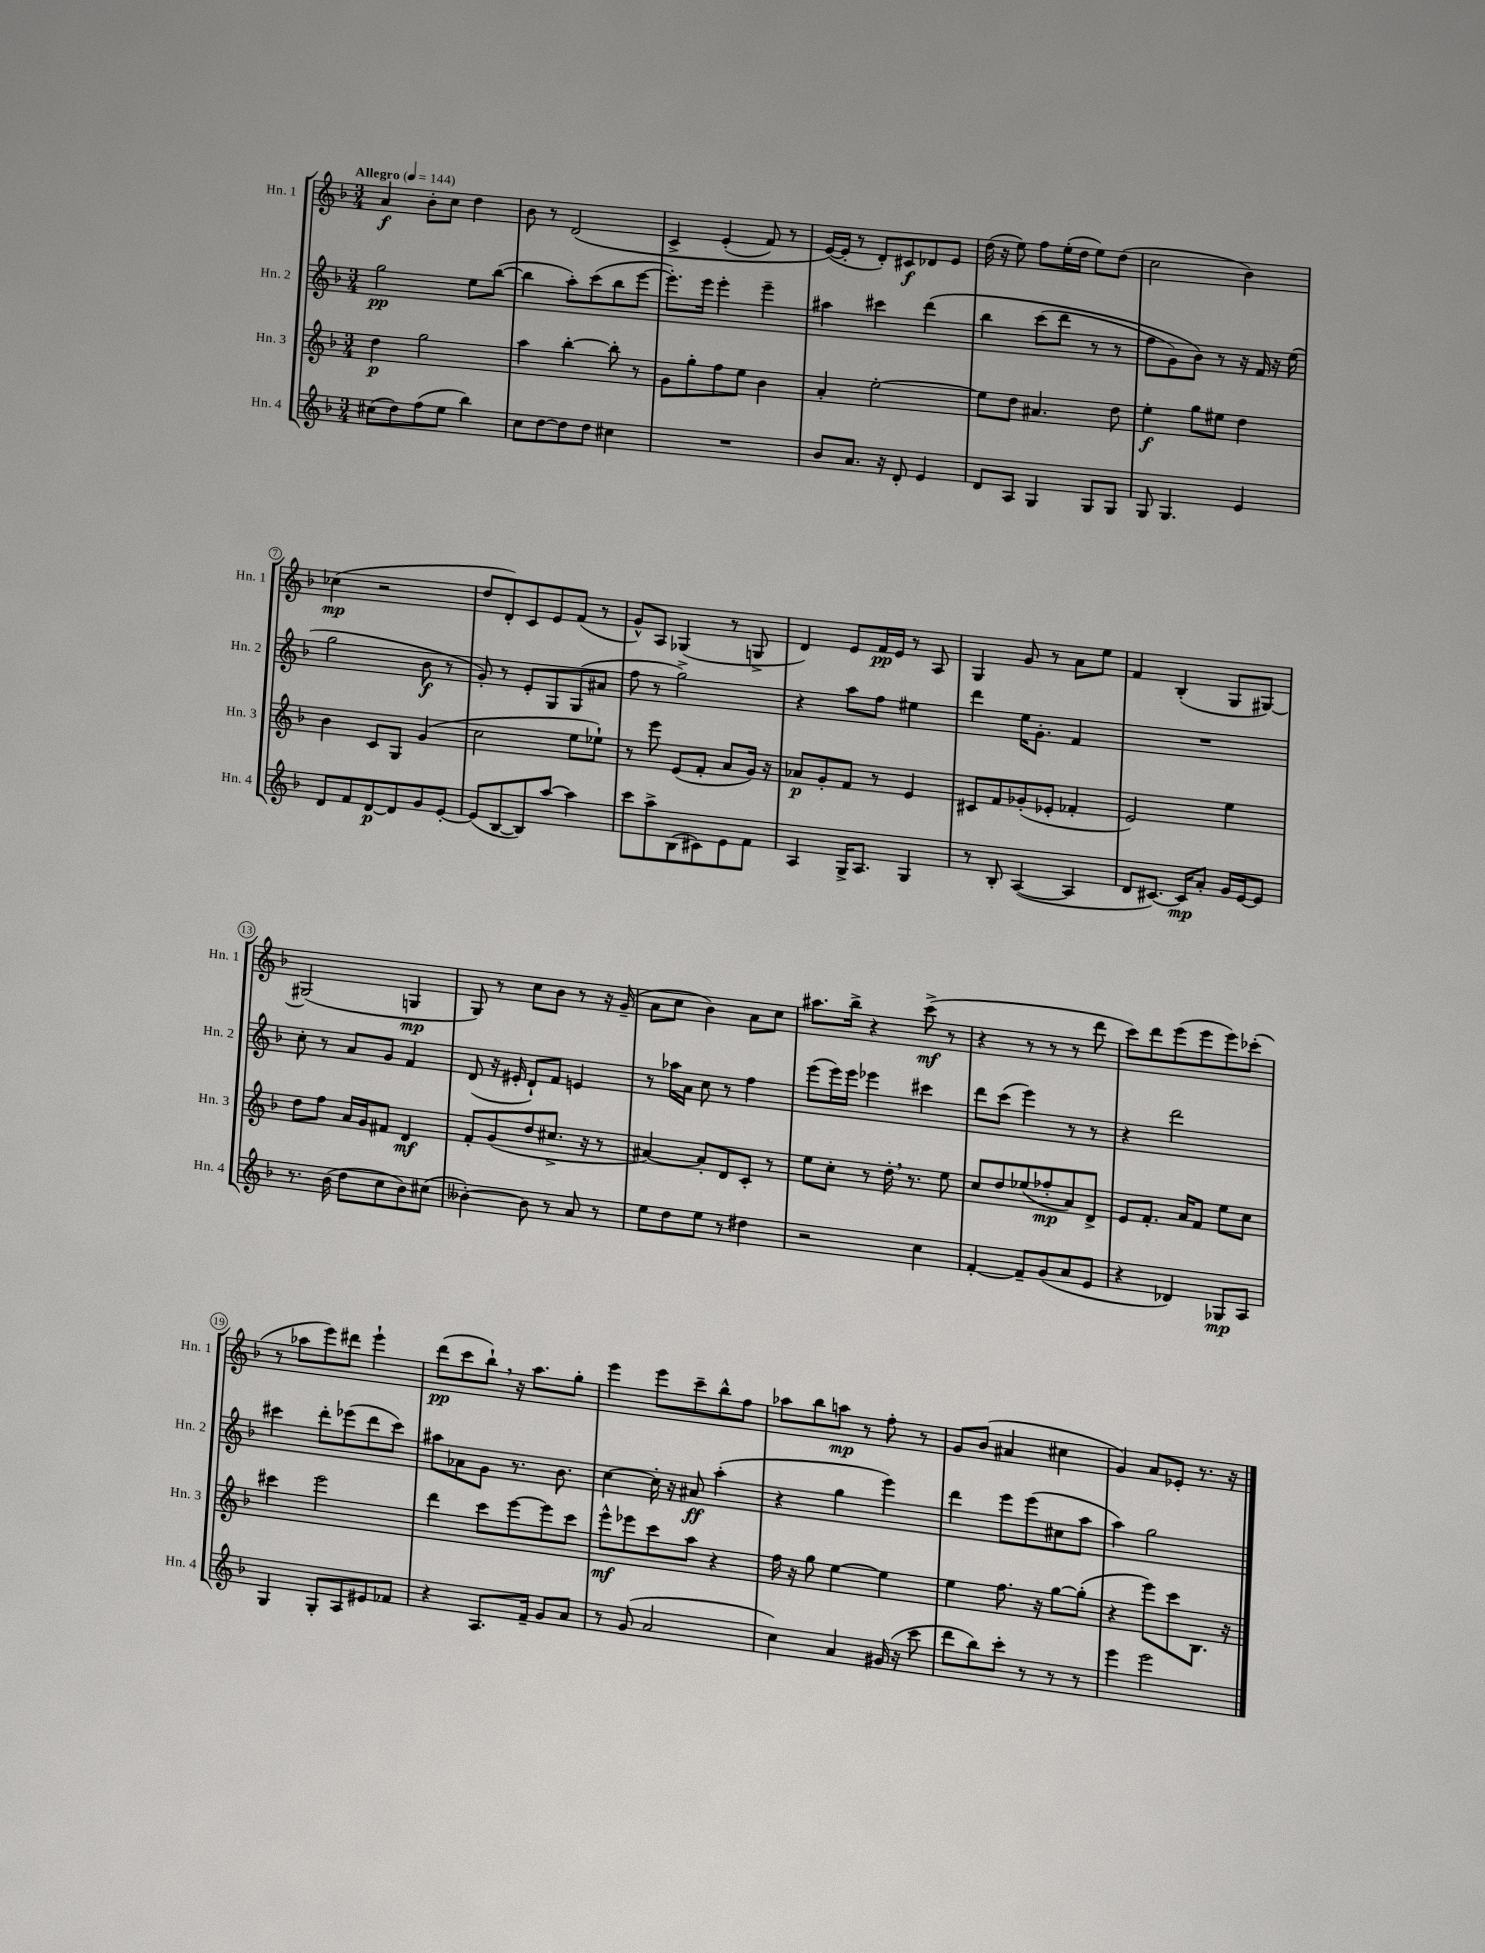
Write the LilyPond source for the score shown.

<<
\new StaffGroup <<
\new Staff = "s0" \with { instrumentName = "Hn. 1" shortInstrumentName = "Hn. 1" } {
    \clef treble \key f \major \numericTimeSignature \time 3/4 \tempo "Allegro" 4 = 144
    a'4\f bes'8-. c''8 d''4 |
    bes'8 r8 d'2\( |
    c'4-> e'4-.( f'8) r8 |
    e'16~(\) e'16-. r8 d'8-.) cis'8\f des'8 e'8 |
    d''16( r16 e''8) f''8 e''16-.( d''16 e''8) d''8( |
    c''2 bes'4) |
    ces''4\mp( r2 |
    d''8 d'8-.) c'8 e'8 f'8( r8 |
    g'8-^) a8 ges4( r8 g8-> |
    d'4) e'8 f'16\pp e'16 r8 a8 |
    g4 g'8 r8 a'8 e''8 |
    f'4 bes4-.( g8 gis8~) |
    gis2( g4\mp |
    g8) r8 c''8 bes'8 r8 r16 g'16--( |
    a'8 c''8 bes'4) a'8 c''8 |
    ais''8. bes''16-> r4 c'''8->\mf( r8 |
    r4 r8 r8 r8 d'''8 |
    c'''8) d'''8 e'''8( e'''8 e'''8) ces'''8-.( |
    r8 aes''8 e'''8) dis'''8 e'''4-! |
    d'''8\pp( c'''8 bes''8-!) \breathe r16 a''8. g''8-. |
    e'''4 e'''8 c'''8-- bes''8-^ f''8 |
    aes''8 bes''8 a''8\mp r8 f''8-. r8 |
    g'8 bes'8( ais'4 cis''4 |
    g'4) a'8 ees'8-. r8. r16 \bar "|." |
}
\new Staff = "s1" \with { instrumentName = "Hn. 2" shortInstrumentName = "Hn. 2" } {
    \clef treble \key f \major \numericTimeSignature \time 3/4
    g''2\pp e''8 bes''8~( |
    bes''4 a''8-.) c'''8( bes''8 e'''8~ |
    e'''8.-.) e'''16 e'''4-. e'''4-- |
    ais''4 cis'''4 d'''4\( |
    bes''4 c'''8( d'''8 r8 r8 |
    f''8 g'8) bes'8\) r8 r16 f'16 r16 e''16( |
    g''2 bes'8\f r8 |
    g'8-.) r8 e'8-. g8 g8( ais'8 |
    f''8 r8 g''2->) |
    r4 a''8 f''8 eis''4 |
    d'''4 e''16 g'8.-. f'4 |
    R2. |
    c''8-. r8 a'8 g'8 f'4 |
    d'8( r16 eis'16-. d'8-!) f'8 e'4 |
    r8 aes''16 a'16 c''8 r8 f''4 |
    e'''8( e'''16) e'''16 ees'''4 cis'''4 |
    d'''8 c'''8( e'''4) r8 r8 |
    r4 d'''2 |
    cis'''4 d'''8-. ees'''8( d'''8 cis'''8) |
    ais''8 aes'8 g'8 r8. bes'8. |
    c''4~ c''16-. r16 ais'8\ff a''4-.( |
    r4 g''4 e'''4) |
    d'''4 e'''8 e'''8( cis''8 a''8 |
    a''4) g''2 \bar "|." |
}
\new Staff = "s2" \with { instrumentName = "Hn. 3" shortInstrumentName = "Hn. 3" } {
    \clef treble \key f \major \numericTimeSignature \time 3/4
    d''4\p g''2 |
    a''4 bes''4~-. bes''8-. r8 |
    g'8 g''8-. f''8 e''8 bes'4 |
    a'4-. e''2~-. |
    e''8 d''8 ais'4. d''8 |
    e''4-.\f g''8 eis''8 d''4 |
    bes'4 c'8 g8 g'4( |
    c''2 e''8 ees''8-!) |
    r8 e'''8 e'8( f'8-. a'8 g'16) r16 |
    aes'8\p g'8-. f'8 r8 e'4 |
    cis'8 f'8 ges'8-.( ees'8-. fes'4-. |
    e'2) e''4 |
    d''8 f''8 a'16 g'16 fis'8 d'4\mf |
    f'8-. g'8( d''8 cis''8.-> r16 r8 |
    ais'4~) ais'8-. d'8 c'8-. r8 |
    e''8 c''8-. r8 d''16-. \breathe r8. e''8 |
    c''8 d''8 ees''8( fes''8-.\mp a'8) d'8-> |
    e'8 f'8.-. a'16 f'8 e''8 c''8 |
    cis'''4 e'''2 |
    d'''4 c'''8 e'''8~ e'''8 c'''8 |
    e'''8-^\mf ees'''8 c'''8 a''8 r4 |
    f''16 r16 g''8 e''4~ e''4 |
    e''4 f''8. r16 g''8~ g''8-.( |
    r4 e'''8) c'''8 bes8. r16 \bar "|." |
}
\new Staff = "s3" \with { instrumentName = "Hn. 4" shortInstrumentName = "Hn. 4" } {
    \clef treble \key f \major \numericTimeSignature \time 3/4
    cis''8( d''8) f''8( e''8 bes''4) |
    c''8 d''8~ d''8 d''8 cis''4 |
    R2. |
    bes'8 a'8. r16 d'8-. e'4 |
    d'8 a8 g4 g8 g8 |
    g8 g4. e'4 |
    d'8 f'8 d'8~\p d'8 g'8 e'8~-. |
    e'8( bes8~ bes8) a''8~ a''4 |
    c'''8 a''8-> bes8( cis'8) e'8 f'8 |
    a4 g16-> a8. g4 |
    r8 bes8-. a4~( a4 |
    d'8 cis'8.~) cis'16\mp a'8-. g'16 e'16~ e'8 |
    r8. bes'16( d''8 c''8 bes'8) cis''8( |
    beses'4~-.) beses'8 r8 a'8 r8 |
    e''8 d''8 e''8 r8 dis''4 |
    r2 c''4 |
    f'4~-. f'8-- g'8( a'8 e'8 |
    r4 des'4) ges8\mp a8 |
    g4 g8-. a8 eis'8 fes'8 |
    r4 a8. f'16-- g'8 a'8 |
    r8 g'8( a'2 |
    c''4) a'4 gis'16( r16 c'''8 |
    d'''8 bes''8) c'''8-. r8 r8 r8 |
    e'''4 e'''2 \bar "|." |
}
>>
>>
\layout { \context { \Score \override BarNumber.stencil = #(make-stencil-circler 0.1 0.3 ly:text-interface::print) } }
